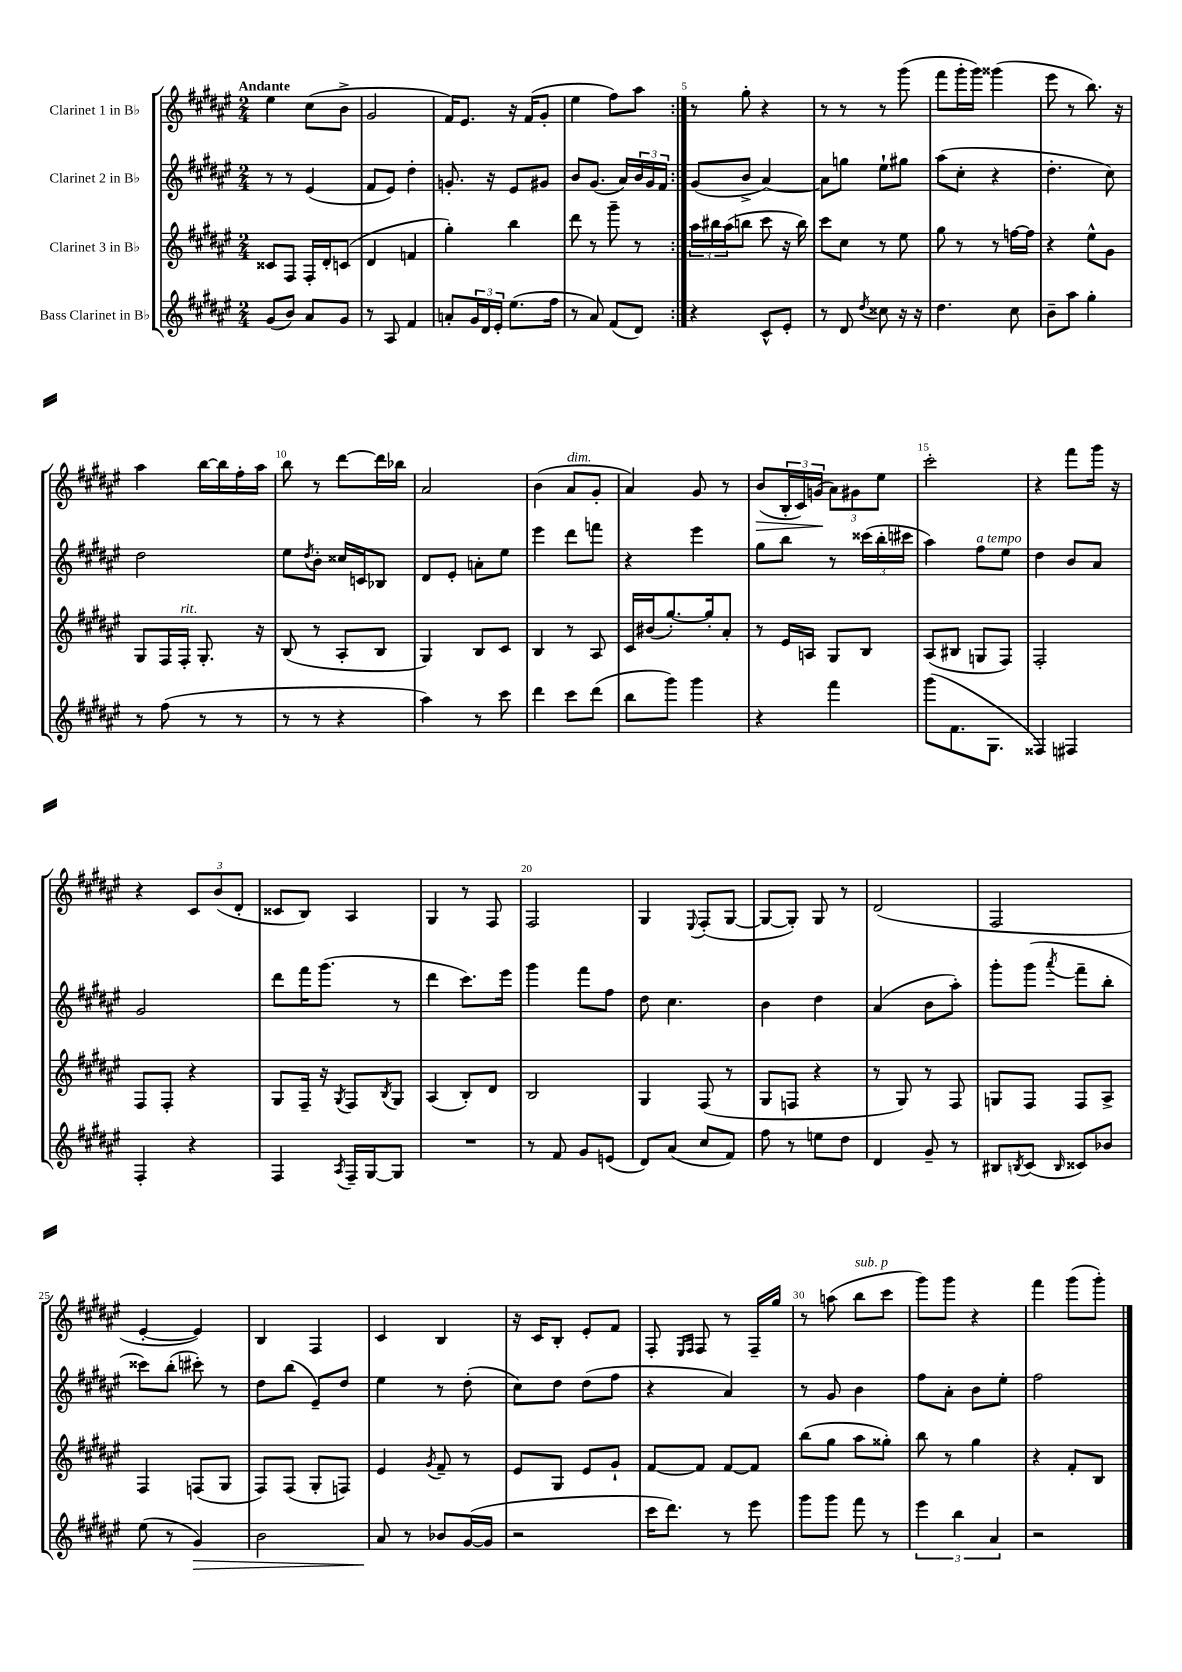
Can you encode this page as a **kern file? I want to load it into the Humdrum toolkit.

**kern	**kern	**kern	**kern
*staff4	*staff3	*staff2	*staff1
*clefG2	*clefG2	*clefG2	*clefG2
*k[f#c#g#d#a#e#]	*k[f#c#g#d#a#e#]	*k[f#c#g#d#a#e#]	*k[f#c#g#d#a#e#]
*M2/4	*M2/4	*M2/4	*M2/4
(8g#	8c##	8r	4ee#
8b)	8F#	8r	.
8a#	16F#'	(4e#	(8cc#
.	16d#'	.	.
8g#	(8c	.	8b^
=	=	=	=
8r	4d#	8f#	2g#
8A#	.	8e#)	.
4f#	4f	4dd#'	.
=	=	=	=
8a'	4gg#')	8.g'	16f#)
.	.	.	8.e#
24g#	.	.	.
24d#	.	.	.
.	.	16r	.
24e#'	.	.	.
(8.ee#	4bb	8e#	16r
.	.	.	(16f#
.	.	8g#	8g#'
16ff#	.	.	.
=	=	=	=
8r	8ddd#	8b	4ee#
8a#)	8r	(8.g#	.
(8f#	8ggg#~	.	8ff#)
.	.	16a#)	.
8d#)	8r	24b	8aa#
.	.	24g#	.
.	.	24f#	.
=:|!	=:|!	=:|!	=:|!
4r	24aa#	(8g#	8r
.	24bb#	.	.
.	(24aa#	.	.
.	8bb	8b^	8gg#'
8c#^^	8ccc#	[4a#)	4r
8e#'	16r	.	.
.	16bb)	.	.
=	=	=	=
8r	8ccc#	8a#]	8r
8d#	8cc#	8gg	8r
8qdd#	.	.	.
8cc##	8r	8ee#`	8r
16r	8ee#	8gg#	(8ggg#
16r	.	.	.
=	=	=	=
4.dd#	8gg#	(8aa#	8fff#
.	8r	8cc#'	16ggg#'
.	.	.	16ggg#)
.	8r	4r	(4ggg##
8cc#	[16ff	.	.
.	16ff]	.	.
=	=	=	=
8b~	4r	4.dd#'	8eee#
8aa#	.	.	8r
4gg#'	8ee#^^	.	8.bb)
.	8g#	8cc#)	.
.	.	.	16r
=	=	=	=
8r	8G#	2dd#	4aa#
(8ff#	16F#	.	.
.	16F#'	.	.
8r	8.G#'	.	[16bb
.	.	.	16bb]
8r	.	.	16ff#'
.	16r	.	16aa#
=	=	=	=
8r	(8B	8ee#	8bb
.	.	8qdd#	.
8r	8r	8b'	8r
4r	8A#'	16cc##	[8ddd#
.	.	16c	.
.	8B	8B-	16ddd#]
.	.	.	16bb-
=	=	=	=
4aa#)	4G#)	8d#	2a#
.	.	8e#'	.
8r	8B	8a'	.
8ccc#	8c#	8ee#	.
=	=	=	=
4ddd#	4B	4eee#	(4b
8ccc#	8r	8ddd#	8a#
(8ddd#	8A#	8fff	8g#'
=	=	=	=
8bb	16c#	4r	4a#)
.	(16b#	.	.
8ggg#)	[8.gg#')	.	.
4ggg#	.	4eee#	8g#
.	16gg#']	.	.
.	8a#'	.	8r
=	=	=	=
4r	8r	8gg#	(8b
.	16e#	8bb	24B'
.	.	.	24c#)
.	16A	.	.
.	.	.	(24g
4fff#	8G#	8r	12a#)
.	.	.	12g#
.	8B	(24ccc##	.
.	.	24bb'	12ee#
.	.	24ccc#	.
=	=	=	=
(8ggg#	(8A#	4aa#)	2ccc#'
8.f#	8B#	.	.
.	8G	8ff#	.
8.G#	.	.	.
.	8F#)	8ee#	.
=	=	=	=
4F##)	2F#'	4dd#	4r
4F#	.	8b	8fff#
.	.	8a#	16ggg#
.	.	.	16r
=	=	=	=
4F#'	8F#	2g#	4r
.	8F#'	.	.
4r	4r	.	12c#
.	.	.	(12b
.	.	.	12d#'
=	=	=	=
4F#	8G#	8ddd#	8c##
.	16F#~	16fff#	8B)
.	16r	(8.ggg#	.
8qA#	8qG#	.	.
16F#~	8F#	.	4A#
[16G#	.	.	.
.	8qB	.	.
8G#]	8G#	8r	.
=	=	=	=
2r	(4A#	4ddd#	4G#
.	8B')	8.ccc#)	8r
.	8d#	.	8F#
.	.	16eee#	.
=	=	=	=
8r	2B	4ggg#	2F#
8f#	.	.	.
8g#	.	8fff#	.
(8e	.	8ff#	.
=	=	=	=
8d#)	4G#	8dd#	4G#
(8a#	.	4.cc#	.
.	.	.	8qqE#
8cc#	(8F#	.	(8F#'
8f#)	8r	.	[8G#
=	=	=	=
8ff#	8G#	4b	8G#_
8r	8F	.	8G#'])
8ee	4r	4dd#	8G#
8dd#	.	.	8r
=	=	=	=
4d#	8r	(4a#	(2d#
.	8G#)	.	.
8g#~	8r	8b	.
8r	8F#	8aa#')	.
=	=	=	=
8B#	8G	8ggg#'	2F#
8qB	.	.	.
(8c#	8F#	(8ggg#	.
16qqB	.	8qaaa#	.
8c##)	8F#	8fff#~	.
8b-	8A#^	8bb'	.
=	=	=	=
(8ee#	4F#	8ccc##)	[4e#'
8r	.	(8bb'	.
4g#)	(8F	8ccc#')	4e#])
.	8G#	8r	.
=	=	=	=
2b	8F#)	8dd#	4B
.	(8F#	(8bb	.
.	8G#'	8e#~)	4F#
.	8F)	8dd#	.
=	=	=	=
8a#	4e#	4ee#	4c#
8r	.	.	.
.	8qg#	.	.
8b-	8f#~	8r	4B
([16g#	8r	(8dd#'	.
16g#]	.	.	.
=	=	=	=
2r	8e#	8cc#)	16r
.	.	.	16c#
.	8G#	8dd#	8B'
.	8e#	(8dd#	8e#'
.	8g#`	8ff#	8f#
=	=	=	=
16ccc#	[8f#	4r	8F#'
8.ddd#)	.	.	.
.	.	.	16qqE#
.	.	.	16qqF#
.	8f#]	.	8F#
8r	[8f#	4a#)	8r
8eee#	8f#]	.	16F#~
.	.	.	16gg#
=	=	=	=
8ggg#	(8bb	8r	8r
8ggg#	8gg#	8g#	(8aa
8fff#	8aa#	4b	8bb
8r	8gg##')	.	8ccc#
=	=	=	=
6eee#	8bb	8ff#	8ggg#)
.	8r	8a#'	8ggg#
6bb	.	.	.
.	4gg#	8b	4r
6a#	.	.	.
.	.	8ee#'	.
=	=	=	=
2r	4r	2ff#	4fff#
.	8f#'	.	(8ggg#
.	8B	.	8ggg#')
==	==	==	==
*-	*-	*-	*-
